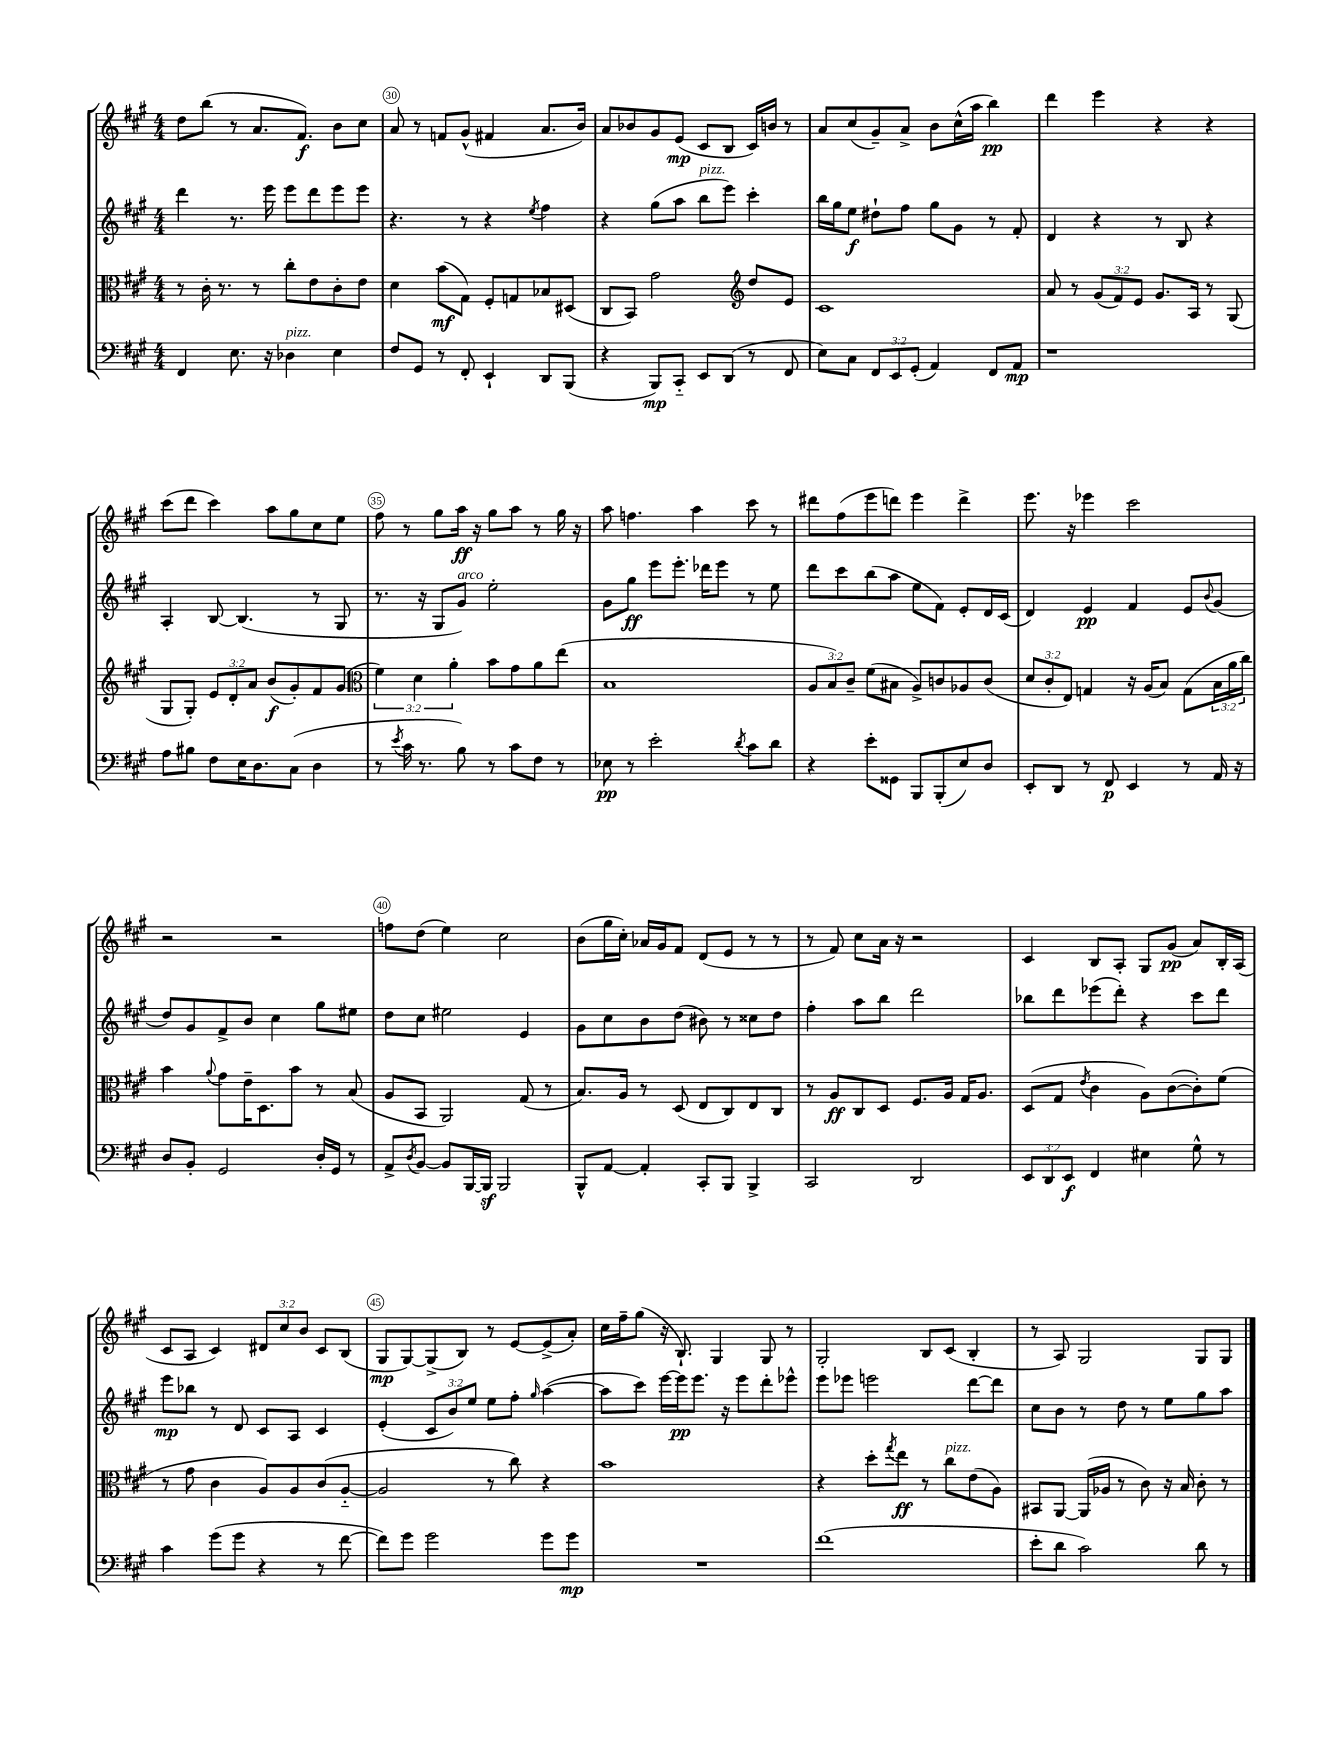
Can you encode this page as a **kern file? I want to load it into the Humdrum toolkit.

**kern	**kern	**kern	**kern
*staff4	*staff3	*staff2	*staff1
*clefF4	*clefC3	*clefG2	*clefG2
*k[f#c#g#]	*k[f#c#g#]	*k[f#c#g#]	*k[f#c#g#]
*M4/4	*M4/4	*M4/4	*M4/4
4FF#	8r	4ddd	8dd
.	16c#'	.	(8bb
.	8.r	.	.
8.E	.	8.r	8r
.	8r	.	8.a
16r	.	16eee	.
4D-	8cc#'	8eee	.
.	.	.	8.f#)
.	8e	8ddd	.
4E	8c#'	8eee	8b
.	8e	8eee	8cc#
=	=	=	=
8F#	4d	4.r	8a
8GG#	.	.	8r
8r	(8b	.	8f
8FF#'	8G#)	8r	(8g#^^
4EE`	8F#'	4r	4f#
.	8G	.	.
.	.	8qee	.
8DD	8B-	4ff#	8.a
(8BBB	(8D#	.	.
.	.	.	16b)
=	=	=	=
4r	8C#	4r	8a
.	8BB)	.	8b-
8BBB)	2g#	(8gg#	8g#
8CC#'~	.	8aa	(8e
8EE	.	8bb	8c#
(8DD	.	8eee)	8B
*	*clefG2	*	*
8r	8dd	4ccc#'	16c#)
.	.	.	16b
8FF#	8e	.	8r
=	=	=	=
8E)	1c#	16bb	8a
.	.	16gg#	.
8C#	.	8ee	(8cc#
12FF#	.	8dd#`	8g#~)
12EE	.	.	.
.	.	8ff#	8a^
(12GG#'	.	.	.
4AA)	.	8gg#	8b
.	.	8g#	(16cc#^^
.	.	.	16aa
8FF#	.	8r	4bb)
8AA	.	8f#'	.
=	=	=	=
1r	8a	4d	4ddd
.	8r	.	.
.	(12g#	4r	4eee
.	12f#)	.	.
.	12e	.	.
.	8.g#	8r	4r
.	.	8B	.
.	16A	.	.
.	8r	4r	4r
.	(8G#	.	.
=	=	=	=
8A	8G#	4A'	(8ccc#
8B#	8G#')	.	8ddd
8F#	12e	[8B	4ccc#)
.	12d'	.	.
16E	.	(4.B]	.
.	12a	.	.
8.D	.	.	.
.	(8b	.	8aa
(8C#	8g#')	.	8gg#
4D	8f#	8r	8cc#
.	(8g#	8G#	8ee
=	=	=	=
*	*clefC3	*	*
8r	6f#)	8.r	8ff#
8qe	.	.	.
16c#	.	.	8r
.	6d	.	.
8.r	.	16r	.
.	.	8G#	8gg#
.	6a'	.	.
8B)	.	8g#)	16aa
.	.	.	16r
8r	8b	2ee'	8gg#
8c#	8g#	.	8aa
8F#	8a	.	8r
8r	(8ee	.	16gg#
.	.	.	16r
=	=	=	=
8E-	1B	8g#	8aa
8r	.	8gg#	4.ff
2e'	.	8eee	.
.	.	8.eee'	.
.	.	.	4aa
.	.	16ddd-	.
.	.	8eee	.
8qd	.	.	.
8c#	.	8r	8ccc#
8d	.	8ee	8r
=	=	=	=
4r	12A	8ddd	8ddd#
.	12B)	.	.
.	.	8ccc#	(8ff#
.	12c#~	.	.
8e'	(8f#	(8bb	8eee
8GG##	8B#	8aa	8ddd)
8BBB	8A^)	8ee	4eee
(8BBB'	8c	8f#)	.
8E)	8A-	8e'	4ddd^
8D	(8c	16d	.
.	.	(16c#	.
=	=	=	=
8EE'	12d	4d)	8.eee
.	12c#'	.	.
8DD	.	.	.
.	12E)	.	.
.	.	.	16r
8r	4G	4e	4eee-
8FF#	.	.	.
4EE	16r	4f#	2ccc#
.	(16A	.	.
.	8B)	.	.
8r	(8G	8e	.
.	.	8qqb	.
16AA	24B	(8g#	.
.	24a	.	.
16r	.	.	.
.	24cc#)	.	.
=	=	=	=
8D	4b	8dd)	2r
8BB'	.	8g#	.
.	8qqa	.	.
2GG#	8g#	8f#^	.
.	16e~	8b	.
.	8.D	.	.
.	.	4cc#	2r
.	8b	.	.
16D'	8r	8gg#	.
16GG#	.	.	.
8r	(8B	8ee#	.
=	=	=	=
8AA^	8A	8dd	8ff
8qD	.	.	.
[8BB	8BB	8cc#	(8dd
8BB]	2AA)	2ee#	4ee)
[16BBB	.	.	.
16BBB]	.	.	.
2BBB	.	.	2cc#
.	(8G#	4e	.
.	8r	.	.
=	=	=	=
8BBB^^	8.B)	8g#	(8b
[8AA	.	8cc#	16gg#
.	16A	.	16cc#')
4AA']	8r	8b	16a-
.	.	.	16g#
.	(8D	(8dd	8f#
8CC#'	8E	8b#)	(8d
8BBB	8C#)	8r	8e
4BBB^	8E	8cc##	8r
.	8C#	8dd	8r
=	=	=	=
2CC#	8r	4ff#'	8r
.	8A	.	8f#)
.	8C#	8aa	8cc#
.	8D	8bb	16a
.	.	.	16r
2DD	8.F#	2ddd	2r
.	16A	.	.
.	16G#	.	.
.	8.A	.	.
=	=	=	=
12EE	(8D	8bb-	4c#
12DD	.	.	.
.	8G#	8ddd	.
12EE	.	.	.
.	8qe	.	.
4FF#	4c#	(8eee-	8B
.	.	8ddd')	8A'
4E#	8A)	4r	8G#
.	([8c#	.	(8g#
8G#^^	8c#'])	8ccc#	8a)
8r	(8f#	8ddd	16B'
.	.	.	(16A
=	=	=	=
4c#	8r	8eee	8c#
.	8g#	8bb-	8A
(8g#	4c#	8r	4c#)
8g#	.	8d	.
4r	8A)	8c#	12d#
.	.	.	12cc#
.	8A	8A	.
.	.	.	12b
8r	(8c#	4c#	8c#
[8f#	[8A'~	.	(8B
=	=	=	=
8f#])	2A]	(4e'	8G#
8g#	.	.	[8G#)
2g#	.	12c#	(8G#^]
.	.	12b)	.
.	.	.	8B)
.	.	12ee	.
.	8r	8ee	8r
.	8cc#)	8ff#'	[8e
.	.	16qqgg#	.
8g#	4r	([4aa	(8e^]
8g#	.	.	8a')
=	=	=	=
1r	1b	8aa]	16cc#
.	.	.	16ff#~
.	.	8ccc#)	(8gg#
.	.	[16eee	16r
.	.	16eee]	8.B`)
.	.	8.eee	.
.	.	.	4G#
.	.	16r	.
.	.	8eee	.
.	.	8ddd'	8G#
.	.	8eee-^^	8r
=	=	=	=
(1f#	4r	8eee	2G#'
.	.	8eee-	.
.	8dd'	2eee	.
.	8qgg#	.	.
.	8ee	.	.
.	8r	.	8B
.	8cc#	.	(8c#
.	(8e	[8ddd	4B'
.	8A)	8ddd]	.
=	=	=	=
8e'	8BB#	8cc#	8r
8d	[8AA	8b	8A)
2c#)	(16AA]	8r	2G#
.	16A-	.	.
.	8r	8dd	.
.	8c#)	8r	.
.	16r	8ee	.
.	16B	.	.
8d	8c#'	8gg#	8G#
8r	8r	8aa	8G#
==	==	==	==
*-	*-	*-	*-
